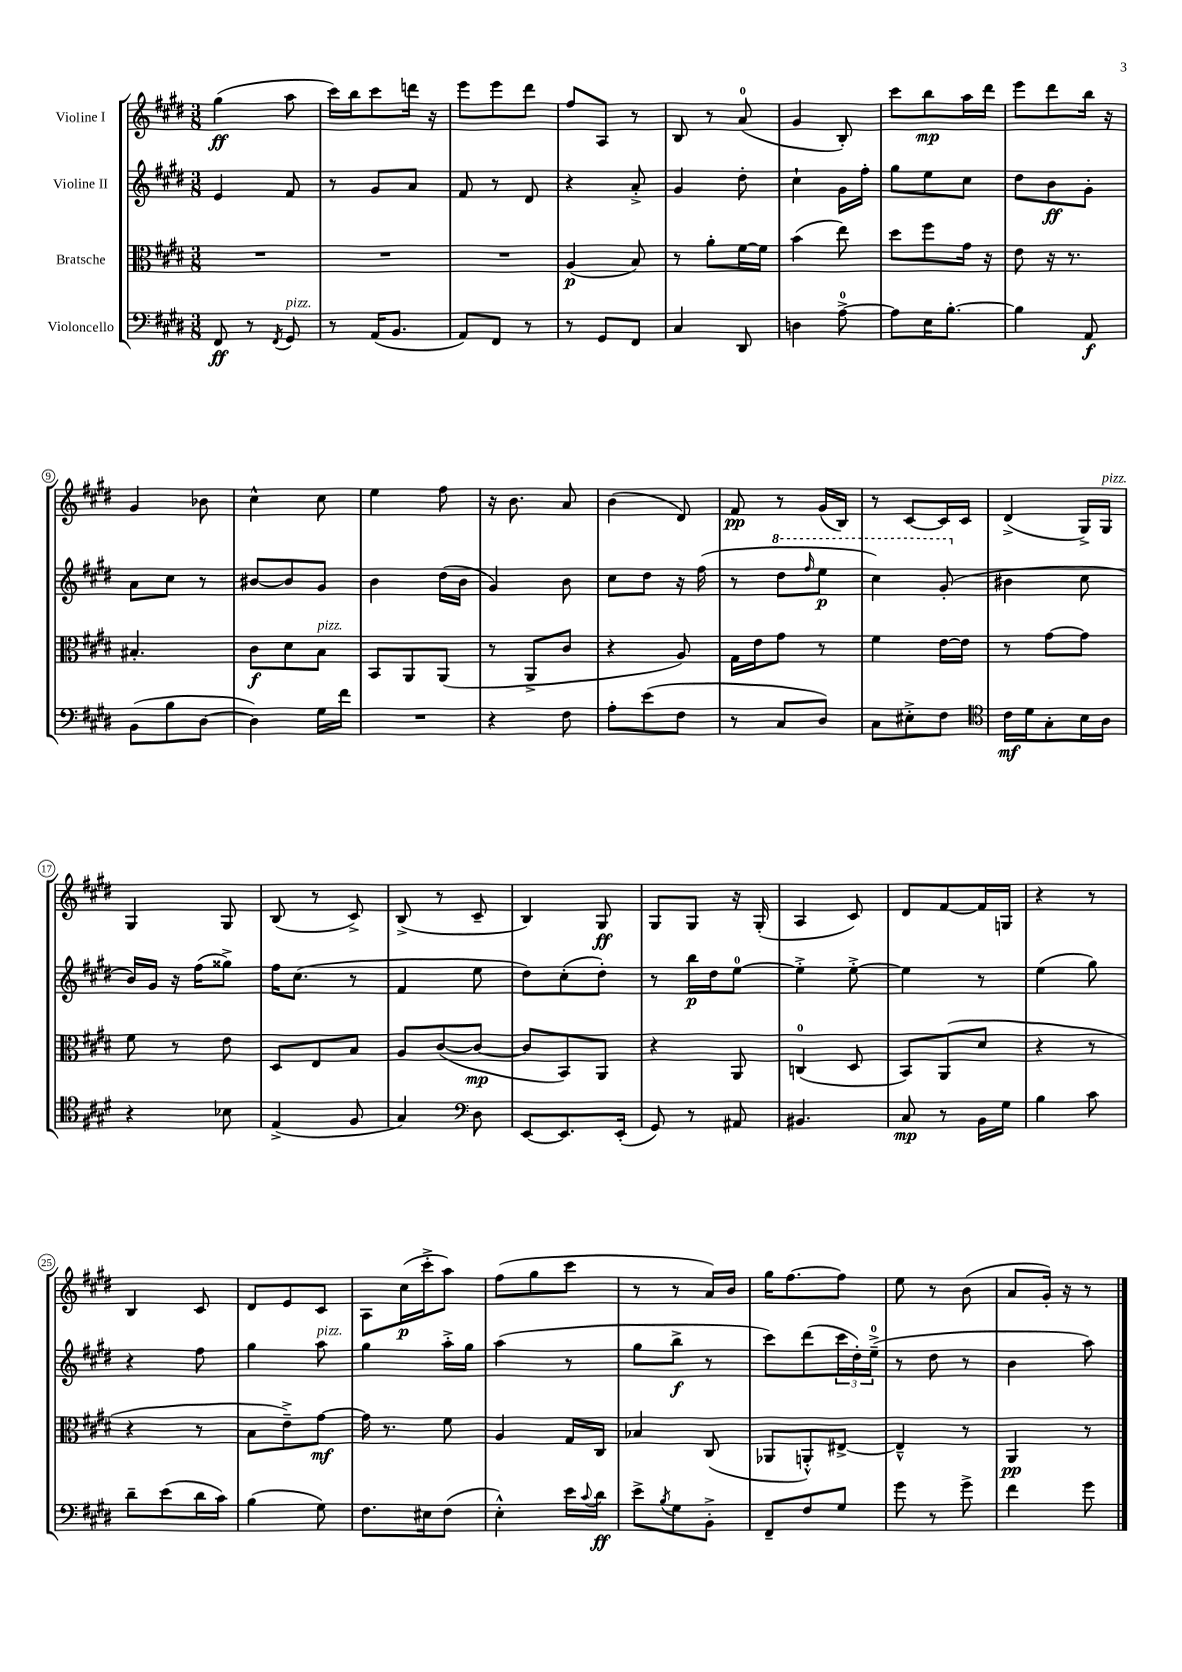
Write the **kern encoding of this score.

**kern	**kern	**kern	**kern
*staff4	*staff3	*staff2	*staff1
*clefF4	*clefC3	*clefG2	*clefG2
*k[f#c#g#d#]	*k[f#c#g#d#]	*k[f#c#g#d#]	*k[f#c#g#d#]
*M3/8	*M3/8	*M3/8	*M3/8
8FF#	4.r	4e	(4gg#
8r	.	.	.
8qFF#	.	.	.
8GG#	.	8f#	8aa
=	=	=	=
8r	4.r	8r	16ccc#)
.	.	.	16bb
(16AA	.	8g#	8ccc#
8.BB	.	.	.
.	.	8a	16ddd
.	.	.	16r
=	=	=	=
8AA)	4.r	8f#	8eee
8FF#	.	8r	8eee
8r	.	8d#	8ddd#
=	=	=	=
8r	(4A	4r	8ff#
8GG#	.	.	8A
8FF#	8B)	8a'^	8r
=	=	=	=
4C#	8r	4g#	8B
.	8a'	.	8r
8DD#	[16f#	8dd#'	(8a
.	16f#]	.	.
=	=	=	=
4D	(4b	4cc#`	4g#
[8A^	8ee)	16g#	8B')
.	.	16ff#'	.
=	=	=	=
8A]	8dd#	8gg#	8ccc#
16E	8ff#	8ee	8bb
[8.B'	.	.	.
.	16g#	8cc#	16aa
.	16r	.	16ddd#
=	=	=	=
4B]	8e	8dd#	8eee
.	16r	8b	8ddd#
.	8.r	.	.
8AA	.	8g#'	16bb
.	.	.	16r
=	=	=	=
(8BB	4.B#'	8a	4g#
8B	.	8cc#	.
[8D#	.	8r	8b-
=	=	=	=
4D#])	8c#	[8b#	4cc#^^
.	8d#	8b#]	.
16G#	8B	8g#	8cc#
16f#	.	.	.
=	=	=	=
4.r	8BB	4b	4ee
.	8AA	.	.
.	(8AA	(16dd#	8ff#
.	.	16b	.
=	=	=	=
4r	8r	4g#)	16r
.	.	.	8.b
.	8AA^	.	.
8F#	8c#	8b	8a
=	=	=	=
8A'	4r	8cc#	(4b
(8e	.	8dd#	.
8F#	8A)	16r	8d#)
.	.	(16ff#	.
=	=	=	=
8r	16G#	8r	8f#
.	16e	.	.
8C#	8g#	8ddd#	8r
.	.	16qqfff#	.
8D#)	8r	8eee	(16g#
.	.	.	16B)
=	=	=	=
8C#	4f#	4ccc#)	8r
8E#'^	.	.	[8c#
8F#	[16e	(8gg#'	16c#]
.	16e]	.	16c#
=	=	=	=
*clefC4	*	*	*
16c#	8r	4b#	(4d#^
16d#	.	.	.
8G#'	[8g#	.	.
16B	8g#]	8cc#	16G#^)
16A	.	.	16G#
=	=	=	=
4r	8f#	16b)	4G#
.	.	16g#	.
.	8r	16r	.
.	.	(16ff#	.
8B-	8e	8gg##^)	8G#
=	=	=	=
(4E^	8D#	16ff#	(8B
.	.	(8.cc#	.
.	8E	.	8r
8F#	8B	8r	8c#^)
=	=	=	=
4G#)	8A	4f#	(8B^
.	([8c#	.	8r
*clefF4	*	*	*
8D#	8c#_	8ee	8c#~
=	=	=	=
[8EE	8c#]	8dd#)	4B)
8.EE]	8BB)	(8cc#'	.
.	8AA	8dd#')	8G#
(16EE'	.	.	.
=	=	=	=
8GG#)	4r	8r	8G#
8r	.	16bb	8G#
.	.	16dd#	.
8AA#	8AA	[8ee	16r
.	.	.	(16G#'
=	=	=	=
4.BB#	(4C	4ee'^]	4A
.	8D#	[8ee'^	8c#)
=	=	=	=
8C#	8BB)	4ee]	8d#
8r	(8AA	.	[8f#
16BB	8d#	8r	16f#]
16G#	.	.	16G
=	=	=	=
4B	4r	(4ee	4r
8c#	8r	8gg#)	8r
=	=	=	=
8d#~	4r	4r	4B
(8e	.	.	.
16d#	8r	8ff#	8c#
16c#)	.	.	.
=	=	=	=
(4B	8B	4gg#	8d#
.	8e~^)	.	8e
8G#)	[8g#	8aa	8c#
=	=	=	=
8.F#	16g#]	4gg#	8A
.	8.r	.	.
.	.	.	(16cc#
16E#	.	.	16ccc#'^
(8F#	8f#	16aa'^	8aa)
.	.	16gg#	.
=	=	=	=
4E'^^)	4A	(4aa	(8ff#
.	.	.	8gg#
16e	16G#	8r	8ccc#
8qqc#	.	.	.
16d#	16C#	.	.
=	=	=	=
8e^	4B-	8gg#	8r
8qB	.	.	.
8G#	.	8bb^	8r
8BB'^	(8C#	8r	16a)
.	.	.	16b
=	=	=	=
8FF#~	8AA-	8ccc#)	16gg#
.	.	.	[8.ff#
8F#	8AA'^^)	(8ddd#	.
8G#	[8E#^	24ccc#	8ff#]
.	.	24dd#')	.
.	.	(24ee~^	.
=	=	=	=
8g#	4E#~^^]	8r	8ee
8r	.	8dd#	8r
8g#^	8r	8r	(8b
=	=	=	=
4f#	4AA	4b	8a
.	.	.	16g#')
.	.	.	16r
8g#	8r	8aa)	8r
==	==	==	==
*-	*-	*-	*-
